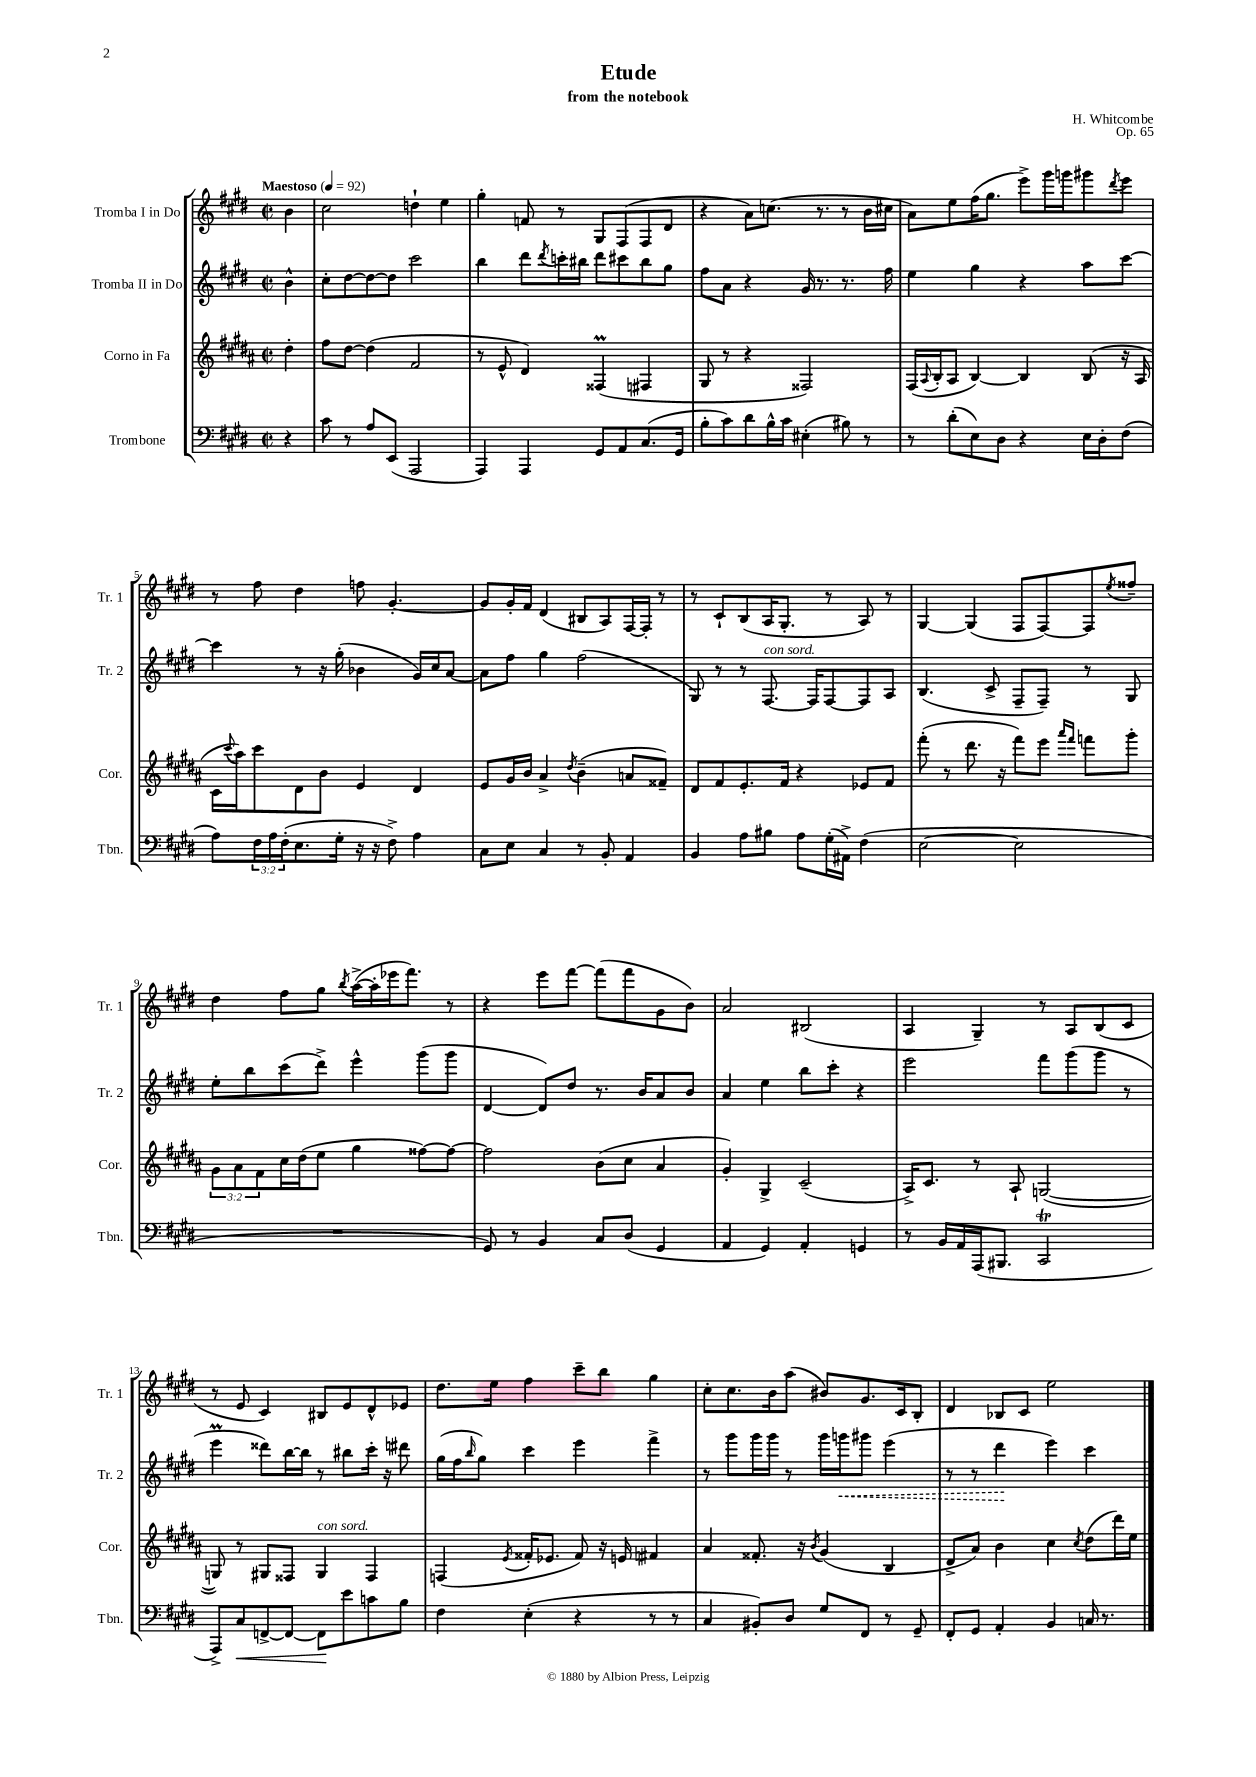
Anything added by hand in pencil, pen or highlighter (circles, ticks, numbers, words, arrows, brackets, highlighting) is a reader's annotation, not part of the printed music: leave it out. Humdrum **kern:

**kern	**kern	**kern	**kern
*staff4	*staff3	*staff2	*staff1
*clefF4	*clefG2	*clefG2	*clefG2
*k[f#c#g#d#]	*k[f#c#g#d#a#]	*k[f#c#g#d#]	*k[f#c#g#d#]
*M2/2	*M2/2	*M2/2	*M2/2
*met(c|)	*met(c|)	*met(c|)	*met(c|)
*MM92	*MM92	*MM92	*MM92
4r	4dd#'	4b^^	4b
=	=	=	=
8c#	8ff#	8cc#'	2cc#
8r	[8dd#	[8dd#	.
8A	(4dd#]	8dd#_	.
(8EE	.	8dd#]	.
2AAA	2f#	2ccc#	4dd`
.	.	.	4ee
=	=	=	=
4AAA)	8r	4bb	4gg#'
.	8e^^	.	.
4AAA	4d#)	8ddd#	8f
.	.	8qddd#	.
.	.	16ccc'	8r
.	.	16bb#	.
8GG#	(4F##	8ddd#	8G#
8AA	.	8ccc#	(8F#
(8.C#	4F#	8bb#	8F#
.	.	8gg#	8d#
16GG#	.	.	.
=	=	=	=
8B'	8G#	8ff#	4r
8c#)	8r	8a	.
8d#	4r	4r	8a)
16B^^	.	.	(8.cc
16c#	.	.	.
(4E#'	2F##)	16g#	.
.	.	8.r	8.r
8B#)	.	8.r	8r
8r	.	.	16b
.	.	16ff#	16cc#
=	=	=	=
8r	(16F#	4ee	8a)
.	8qqA#	.	.
.	16B'	.	.
(8d#'	8A#	.	8ee
8E)	[4B)	4gg#	(16ff#
.	.	.	8.gg#
8D#	.	.	.
4r	4B]	4r	8eee^)
.	.	.	16ggg#
.	.	.	16ggg
16E	(8B	8aa	8ggg#
16D#'	.	.	.
.	.	.	8qddd#
(8F#	16r	[8ccc#	8eee
.	16A#	.	.
=	=	=	=
8A)	16c#	4ccc#]	8r
.	8qqccc#	.	.
.	16aa#)	.	.
24F#	8ccc#	.	8ff#
24A	.	.	.
(24F#'	.	.	.
8.E	8d#	8r	4dd#
.	8b	16r	.
16G#'	.	(16gg#'	.
16r	4e	4b-	8ff
16r	.	.	.
8F#^)	.	.	[4.g#'
4A	4d#	16g#)	.
.	.	16cc#	.
.	.	[8a	.
=	=	=	=
8C#	8e	8a]	8g#]
8E	16g#	8ff#	16g#'
.	16b	.	16f#
4C#	4a#^	4gg#	(4d#
.	8qdd#	.	.
8r	(4b~	(2ff#	8B#
8BB'	.	.	8A)
4AA	8a	.	[16F#
.	.	.	16F#']
.	8f##~)	.	8r
=	=	=	=
4BB	8d#	8G#)	8r
.	8f#	8r	8c#`
8A	8.e'	8r	(8B
8B#	.	[8.F#	16A
.	16f#	.	8.G#'
8A	4r	.	.
.	.	16F#]	.
(16G#'	.	[8F#	8r
16AA#^)	.	.	.
(4F#	8e-	8F#]	8A)
.	8f#	8A	8r
=	=	=	=
[2E	(8fff#'	(4.B	[4G#
.	8r	.	.
.	8.ddd#	.	(4G#]
.	.	8c#^	.
.	16r	.	.
2E]	8fff#)	8F#~	8F#
.	8eee	8F#~)	[8F#)
.	16qqaaa#	.	.
.	16qqfff#	.	.
.	8fff	8r	8F#]
.	.	.	8qee
.	8ggg#'	8G#	8ff##~
=	=	=	=
1r	12g#	8ee'	4dd#
.	12a#	.	.
.	.	8bb	.
.	12f#	.	.
.	16cc#	(8ccc#	8ff#
.	(16dd#	.	.
.	8ee	8ddd#^)	8gg#
.	.	.	8qbb
.	4gg#	4eee^^	([16aa^
.	.	.	16aa']
.	.	.	16eee-
.	.	.	8.fff#)
.	[8ff##)	(8ggg#	.
.	8ff##_	8ggg#	8r
=	=	=	=
8GG#)	2ff##]	[4d#	4r
8r	.	.	.
4BB	.	8d#])	8eee
.	.	8dd#	[8fff#
8C#	(8b	8.r	(8fff#]
(8D#	8cc#	.	8fff#
.	.	16b	.
4GG#	4a#	8a	8g#
.	.	8b	8b)
=	=	=	=
4AA	4g#')	4a	2a
4GG#)	4G#^	4ee	.
4AA'	(2c#~	8bb	(2B#
.	.	8ccc#'	.
4GG	.	4r	.
=	=	=	=
8r	16A#^)	2eee	4A
.	8.c#	.	.
16BB	.	.	.
16AA	.	.	.
(16AAA	8r	.	4G#~)
8.BBB#	.	.	.
.	8A#`	.	.
2CC#	([2G	8fff#	8r
.	.	(8ggg#	8A
.	.	8ggg#	(8B
.	.	8r	8c#
=	=	=	=
8AAA^)	8G])	4eee	8r
8C#	8r	.	8e
[8FF^	8G#	8ddd##)	4c#)
8FF_	8F##	[16bb	.
.	.	16bb]	.
8FF]	4G#	8r	8B#
8e	.	8bb#	8e
8c	4F##	16ccc#'	8d#^^
.	.	16r	.
8B	.	8ddd#	8e-
=	=	=	=
4F#	(4F	(16gg#	8.dd#
.	.	16ff#	.
.	.	16qqbb	.
.	.	8gg#)	.
.	.	.	16ee
.	8qe	.	.
(4E'	16f##'	4ccc#	4ff#
.	8.e-	.	.
4r	8f##)	4eee	8ccc#~
.	16r	.	8bb
.	16e	.	.
8r	4f#	4fff#^	4gg#
8r	.	.	.
=	=	=	=
4C#	4a#	8r	8cc#'
.	.	8ggg#	8.cc#
8BB#')	8.f##'	16ggg#	.
.	.	16ggg#	16b
8D#	.	8r	(8aa
.	16r	.	.
.	8qb	.	.
8G#	(4g#	16ggg#	8b#)
.	.	16ggg	.
8FF#	.	8ggg#	8.g#
8r	4B	(4eee	.
.	.	.	16c#
8GG#~	.	.	8B'
=	=	=	=
8FF#'	8d#^	8r	4d#
8GG#	8a#)	8r	.
4AA'	4b	4ddd#	8B-
.	.	.	8c#
4BB	4cc#	4eee)	2ee
.	8qcc#	.	.
16C	(8dd#	4ccc#	.
8.r	.	.	.
.	16ddd#)	.	.
.	16ee	.	.
==	==	==	==
*-	*-	*-	*-
